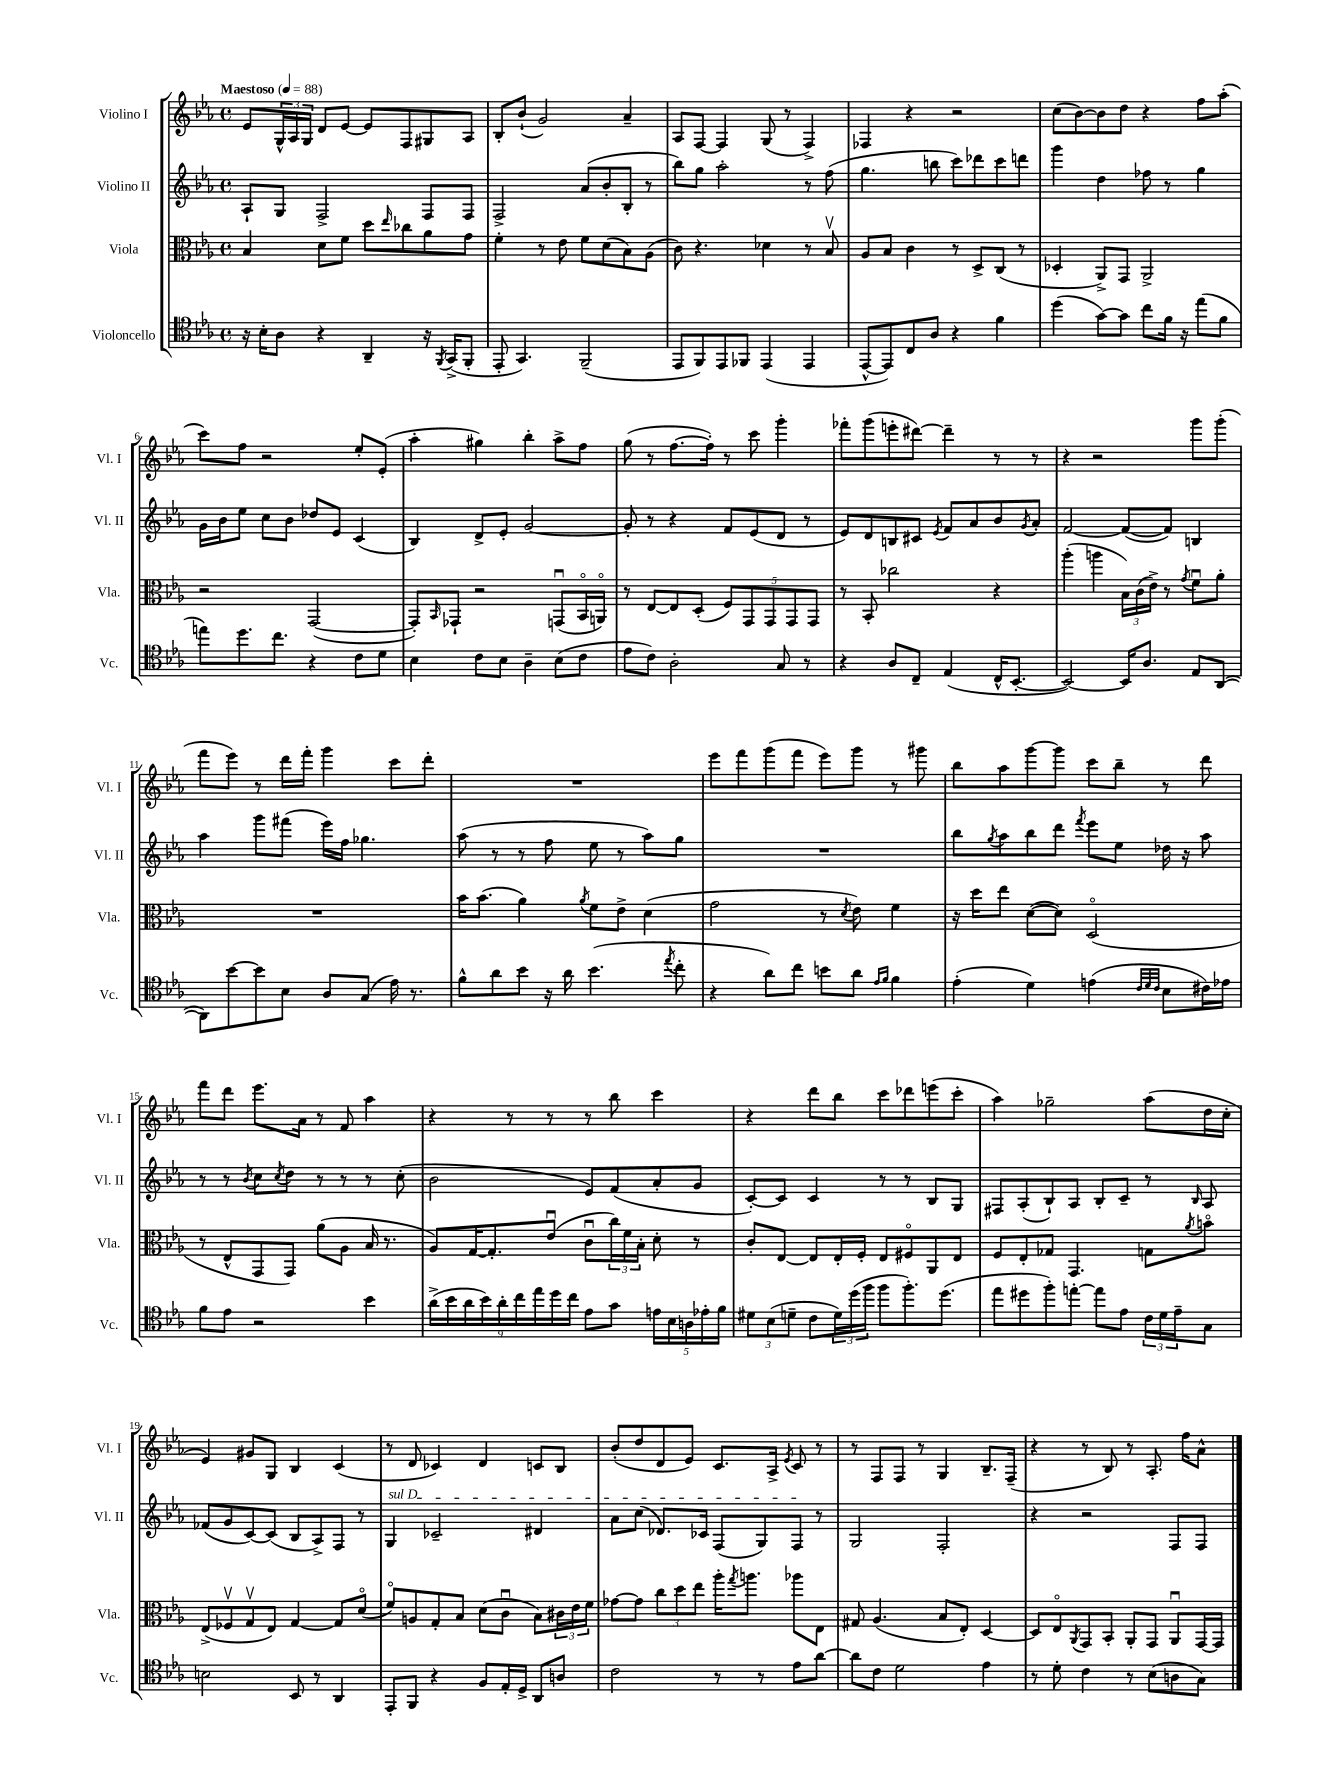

**kern	**kern	**kern	**kern
*staff4	*staff3	*staff2	*staff1
*clefC4	*clefC3	*clefG2	*clefG2
*k[b-e-a-]	*k[b-e-a-]	*k[b-e-a-]	*k[b-e-a-]
*M4/4	*M4/4	*M4/4	*M4/4
*met(c)	*met(c)	*met(c)	*met(c)
*MM88	*MM88	*MM88	*MM88
16r	4B-	8A-`	8e-
16B-'	.	.	.
8A-	.	8G	24G^^
.	.	.	24A-
.	.	.	24G
4r	8d	2F^	8d
.	8f	.	[8e-
4AA-~	8dd	.	8e-]
.	16qqee-	.	.
.	8cc-	.	8F
16r	8a-	8F	8G#
8qFF	.	.	.
(16GG^	.	.	.
8FF'	8g	8F	8A-
=	=	=	=
8EE-'	4f'	2F^	8B-'
4.GG)	.	.	(8b-`
.	8r	.	2g)
.	8e-	.	.
(2FF~	8f	(8a-	.
.	(8d	8b-'	.
.	8B-)	8B-'	4a-~
.	(8A-	8r	.
=	=	=	=
8EE-	8c)	8bb-)	8A-
8FF)	4.r	8gg	[8F
8EE-	.	2aa-'	4F]
8FF-	.	.	.
(4EE-	4d-	.	(8G
.	.	.	8r
4EE-	8r	8r	4F^)
.	8B-v	(8ff	.
=	=	=	=
[8EE-^^	8A-	4.gg	4F-
8EE-])	8B-	.	.
8C	4c	.	4r
8A-	.	8bb	.
4r	8r	8ccc)	2r
.	8D^	8ddd-	.
4f	(8C	8ccc	.
.	8r	8ddd	.
=	=	=	=
(4dd	4D-'	4ggg	(8cc
.	.	.	[8b-)
[8g)	8AA-^)	4dd	8b-]
8g]	8GG	.	8dd
8cc	2AA-^	8ff-	4r
16f	.	8r	.
16r	.	.	.
(8ee-	.	4gg	8ff
8f	.	.	(8aa-'
=	=	=	=
8ee)	2r	16g	8ccc)
.	.	16b-	.
8.dd	.	8ee-	8ff
.	.	8cc	2r
8.cc	.	.	.
.	.	8b-	.
4r	([2GG	8dd-	.
.	.	8e-	.
8c	.	(4c	8ee-'
8d	.	.	(8e-'
=	=	=	=
4B-	8GG'])	4B-)	4aa-'
.	16qqBB-	.	.
.	8GG-`	.	.
8c	2r	8d^	4gg#)
8B-	.	8e-'	.
4A-~	.	[2g	4bb-'
(8B-	(8GGu	.	8aa-^
8c	16BB-o	.	8ff
.	16AAo)	.	.
=	=	=	=
8e-	8r	8g']	(8gg
8c)	[8E-	8r	8r
2A-'	8E-]	4r	[8.ff
.	(8D'	.	.
.	.	.	16ff'])
.	10F)	8f	8r
.	10GG	.	.
.	.	(8e-	8ccc
.	10GG	.	.
8G	.	8d	4ggg'
.	10GG	.	.
8r	.	8r	.
.	10GG	.	.
=	=	=	=
4r	8r	8e-)	8fff-'
.	8BB-'	8d	(8ggg
8A-	2cc-	8B	8eee'
8C~	.	8c#	[8ddd#)
.	.	8qe-	.
(4E-	.	8f	4ddd#~]
.	.	8a-	.
16C^^	4r	8b-	8r
[8.BB-'	.	.	.
.	.	8qg	.
.	.	8a-'	8r
=	=	=	=
2BB-_)	(4aa-'	[2f	4r
.	4aa	.	2r
16BB-]	24B-)	(8f_	.
.	(24c	.	.
8.A-	.	.	.
.	24e-^)	.	.
.	8r	8f])	.
.	8qg	.	.
8E-	8fu	4B	8ggg
([8AA-	8a-'	.	(8ggg'
=	=	=	=
8AA-])	1r	4aa-	8fff
[8b-	.	.	8eee-)
8b-]	.	8ggg	8r
8B-	.	(8fff#	16ddd
.	.	.	16fff'
8A-	.	16eee-)	4ggg
.	.	16ff	.
(8G	.	4.gg-	.
16e-)	.	.	8ccc
8.r	.	.	.
.	.	.	8ddd'
=	=	=	=
8f^^	16b-	(8aa-	1r
.	(8.b-	.	.
8a-	.	8r	.
8b-	4a-)	8r	.
16r	.	8ff	.
16a-	.	.	.
.	8qa-	.	.
(4.b-	8f	8ee-	.
.	8e-^	8r	.
.	(4d	8aa-)	.
8qee-	.	.	.
8cc'	.	8gg	.
=	=	=	=
4r	2g	1r	8eee-
.	.	.	8fff
8a-)	.	.	(8ggg
8cc	.	.	8fff
8b	8r	.	8eee-)
.	8qd	.	.
8a-	8e-)	.	8ggg
16qqe-	.	.	.
16qqf	.	.	.
4f	4f	.	8r
.	.	.	8ggg#
=	=	=	=
(4e-'	16r	8bb-	8bb-
.	16dd	.	.
.	.	8qgg	.
.	8ee-	8aa-	8aa-
4d)	([8d	8bb-	[8ggg
.	8d])	8ddd	8ggg]
.	.	8qfff	.
(4e	(2Do	8eee-	8ccc
.	.	8ee-	8bb-~
32qqc	.	.	.
32qqd	.	.	.
32qqc	.	.	.
8B-	.	16dd-	8r
.	.	16r	.
16c#)	.	8aa-	8ddd
16e-	.	.	.
=	=	=	=
8f	8r	8r	8fff
8e-	8E-^^	8r	8ddd
.	.	8qb-	.
2r	8GG	8cc	8.eee-
.	.	8qcc	.
.	8GG)	8dd	.
.	.	.	16a-
.	(8a-	8r	8r
.	8A-	8r	8f
4b-	16B-	8r	4aa-
.	8.r	.	.
.	.	(8cc'	.
=	=	=	=
(18a-^	8A-)	2b-	4r
18b-	.	.	.
18a-	.	.	.
.	[16G	.	.
18b-)	.	.	.
.	8.G']	.	.
18a-'	.	.	.
.	.	.	8r
18cc	.	.	.
18ee-	.	.	.
.	(8e-u	.	8r
18dd	.	.	.
18cc	.	.	.
8e-	8cu	8e-)	8r
8g	24cc)	(8f	8bb-
.	24f	.	.
.	24B-'	.	.
20e	8d'	8a-'	4ccc
20B-	.	.	.
20A	.	.	.
.	8r	8g	.
20e-'	.	.	.
20f	.	.	.
=	=	=	=
12d#	8c'	[8c')	4r
(12B-	.	.	.
.	[8E-	8c]	.
12d~	.	.	.
8c	8E-]	4c	8ddd
24d)	16E-'	.	8bb-
(24dd	.	.	.
.	16F'	.	.
24ff	.	.	.
8ff	8E-	8r	8ccc
8.ff')	8F#o	8r	8ddd-
.	8AA-	8B-	(8eee
(8.dd	.	.	.
.	8E-	8G	8ccc'
=	=	=	=
8ee-	8F	8F#	4aa-)
8dd#	8E-'	(8A-'	.
8ff')	8G-	8B-`)	2gg-~
[8ee'	4.GG	8A-	.
8ee]	.	8B-'	.
8e-	.	8c~	.
24c	8G	8r	(8aa-
24d	.	.	.
24e-~	.	.	.
.	8qa-	16qqB-	.
8G	8bo	8A-	16dd
.	.	.	16cc'
=	=	=	=
2B	(8E-^	(8f-	4e-)
.	8F-v	8g	.
.	8Gv	[8c)	8g#
.	8E-)	(8c]	8G
8BB-	[4G	8B-	4B-
8r	.	8A-^)	.
4AA-	8G]	8F	(4c
.	(8do	8r	.
=	=	=	=
8EE-'	8fo)	4G	8r
8FF	8A	.	8d
4r	8G'	2c-~	4c-)
.	8B-	.	.
8F	(8d	.	4d
16E-'	8cu	.	.
16D^	.	.	.
8AA-	8B-)	4d#	8c
8A	24c#	.	8B-
.	24e-	.	.
.	24f	.	.
=	=	=	=
2c	[8g-	8a-	(8b-'
.	8g-]	(8cc	8dd
.	12cc	8.d-)	8d
.	12dd	.	.
.	.	.	8e-)
.	12ee-	.	.
.	.	16c-	.
8r	16aa-'	(8F	8.c
.	8qgg	.	.
.	8.aa	.	.
8r	.	8G)	.
.	.	.	16A-^
.	.	.	8qe-
8e-	8aa-	8F	8c
[8a-	8E-	8r	8r
=	=	=	=
8a-]	8G#	2G	8r
8c	(4.A-	.	8F
2d	.	.	8F
.	.	.	8r
.	8B-	2F'	4G
.	8E-')	.	.
4e-	[4D	.	8.B-~
.	.	.	(16F~
=	=	=	=
8r	8D]	4r	4r
8d'	8E-o	.	.
.	8qAA-	.	.
4c	8GG	2r	8r
.	8BB-'	.	8B-)
8r	8AA-'	.	8r
(8B-	8GG	.	8.A-'
8A	8AA-u	8F	.
.	.	.	16ff
8G)	[16GG	8F	8a-^^
.	16GG]	.	.
==	==	==	==
*-	*-	*-	*-
